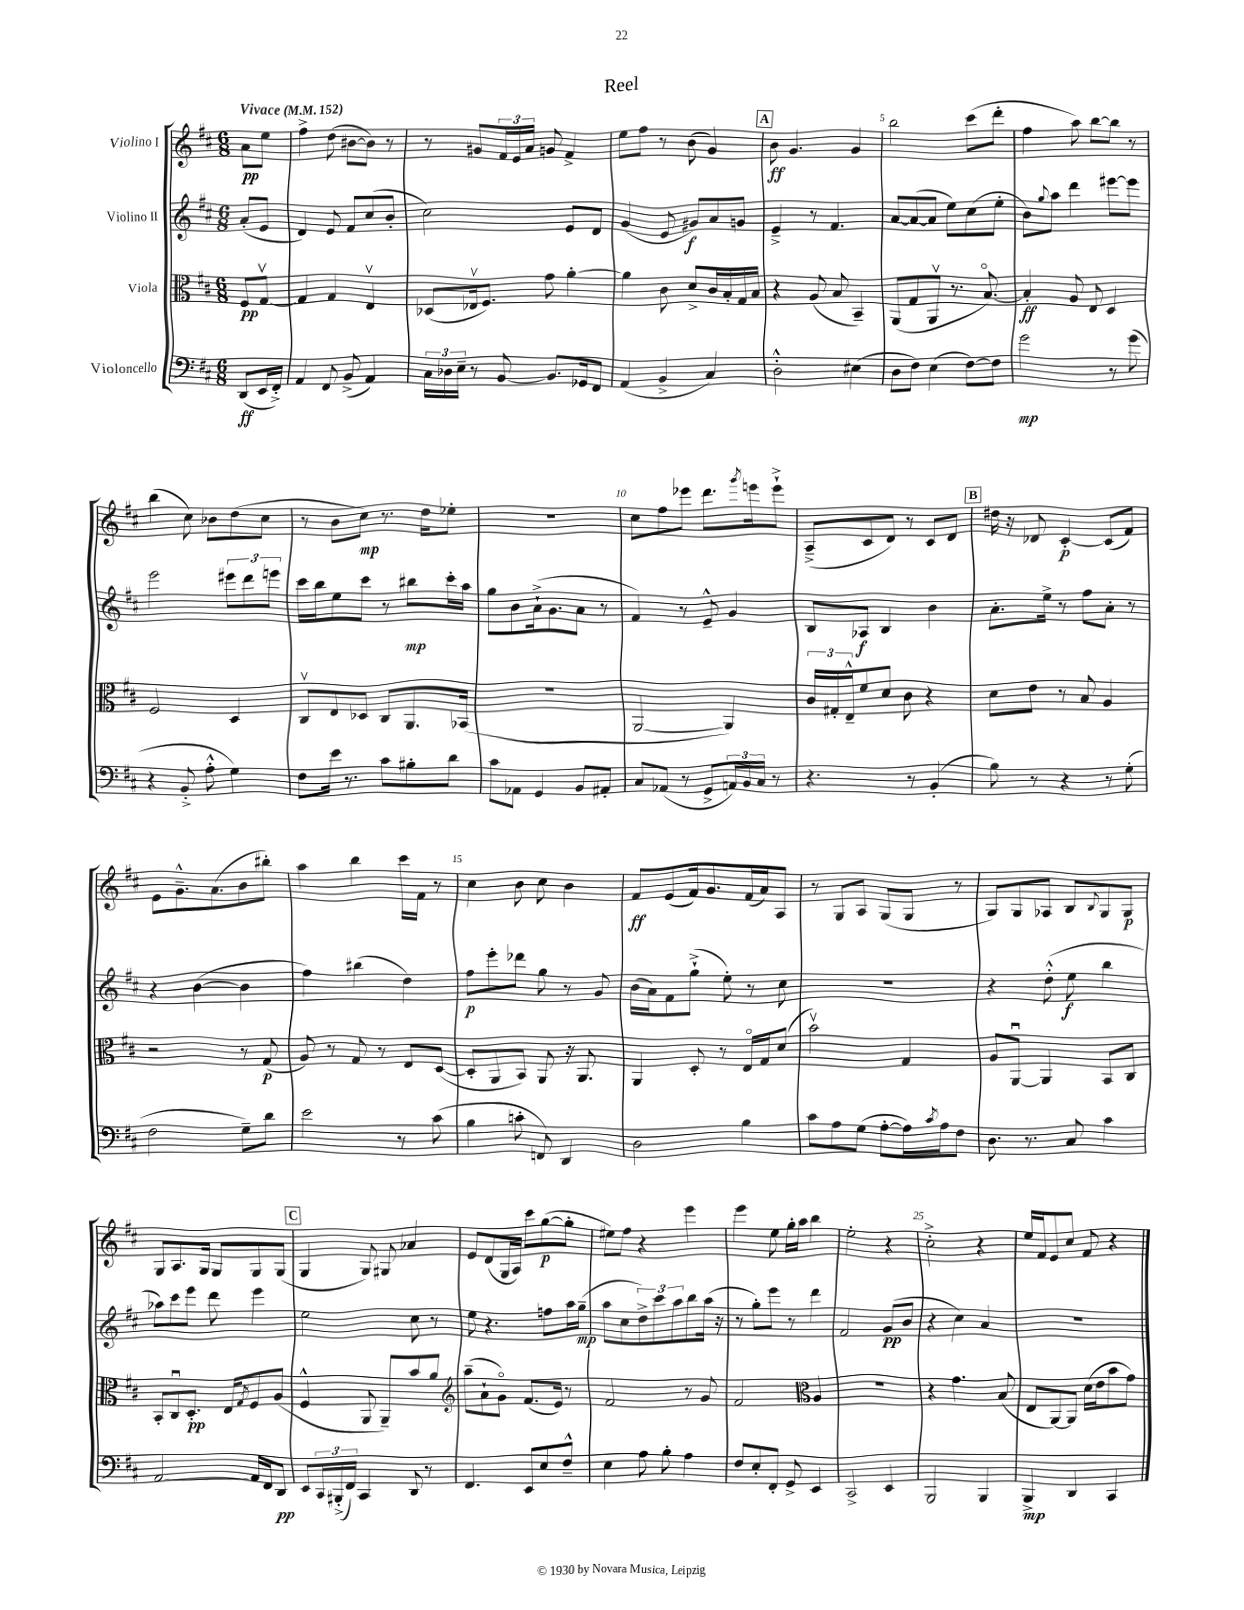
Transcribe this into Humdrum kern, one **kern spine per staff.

**kern	**kern	**kern	**kern
*staff4	*staff3	*staff2	*staff1
*clefF4	*clefC3	*clefG2	*clefG2
*k[f#c#]	*k[f#c#]	*k[f#c#]	*k[f#c#]
*M6/8	*M6/8	*M6/8	*M6/8
*MM152	*MM152	*MM152	*MM152
(8DD	8F#	(8a'	8a
16EE	[8Gv	8e	8ee
16FF#'^)	.	.	.
=	=	=	=
4AA	4G]	4d)	4ff#^
8FF#	4G	8e	(8dd
(8BB^	.	8f#	[8b#
4AA)	4Ev	(8cc#	8b#])
.	.	8b'	8r
=	=	=	=
24C#	(8D-	2cc#)	8r
24D-	.	.	.
24E~	.	.	.
8r	16E-v	.	8g#
.	8.F#)	.	.
[8BB	.	.	24f#
.	.	.	24e
.	.	.	24a
8.BB]	8g	.	8g
.	[4a'	8e	4f#^
16GG-	.	.	.
8FF#	.	8d	.
=	=	=	=
(4AA	4a]	(4g	8ee
.	.	.	8ff#
4BB^	8c#	8e	8r
.	8d^	8g#)	(8b
4C#)	16c#	8a	4g)
.	16B'	.	.
.	16G	8g	.
.	16B	.	.
=	=	=	=
2D'^^	4r	4e~^	8b
.	.	.	4.g
.	(8A	8r	.
.	8B	4.f#	.
(4E#	4BB~)	.	4g
=	=	=	=
8D	(8AA	[8a	2bb
8F#)	8G	(8a_	.
(4E	8AAv	8a]	.
.	8.r	8ee)	.
[8F#)	.	(8cc#	(8ccc#
.	[8.Bo)	.	.
8F#]	.	8ee'	8ddd'
=	=	=	=
2g	4B']	8b)	4ff#
.	.	8qqgg	.
.	.	8aa	.
.	8A	4ddd	8aa)
.	8E	.	[8bb
8r	4D	[8eee#	8bb]
(8g	.	8eee#]	8r
=	=	=	=
4r	2F#	2eee	(4bb
8BB'^	.	.	8cc#)
8A'^^	.	.	8b-
4G)	4D	12eee#	(8dd
.	.	12ddd	.
.	.	.	8cc#
.	.	12eee	.
=	=	=	=
8F#	8C#v	16ccc#	8r
.	.	16bb	.
16e	8E	8ee	8b
8.r	.	.	.
.	8D-	8ccc#	8cc#)
8c#	8C#	8r	8.r
8B#'	8.AA	8bb#	.
.	.	.	16dd
8d	.	16ccc#'	8ee-'
.	(16BB-	16aa	.
=	=	=	=
8c#	2.r	8gg	2.r
8AA-	.	8b	.
4GG	.	(16a`^	.
.	.	8.g	.
8BB	.	8a	.
8AA#'	.	8r	.
=	=	=	=
8C#	[2AA	4f#)	8cc#
(8AA-	.	.	8ff#
8r	.	8r	8eee-
8GG^	.	8e~^^	8.ddd
24AA)	4AA])	4g	.
24BB	.	.	.
.	.	.	8qggg
.	.	.	16eee
24C#	.	.	.
8r	.	.	8eee`^
=	=	=	=
4.r	24c#	8B	(8A~^
.	24G#'	.	.
.	24E~^^	.	.
.	8f#	8A-	8c#
.	8d	4B	8d)
8r	8c#	.	8r
(4BB'	4r	4b	8c#
.	.	.	8d
=	=	=	=
8B)	8d	8.a'	16dd#
.	.	.	16r
8r	8e	.	8d-
.	.	16ee^	.
4r	8r	8r	[4c#'
.	8B	8ff#	.
8r	4A	8a'	(8c#]
(8G'	.	8r	8f#)
=	=	=	=
2F#	2r	4r	8e
.	.	.	8.g~^^
.	.	([4b	.
.	.	.	(8.a
8G~)	8r	4b]	8b
8d	(8G	.	8bb#')
=	=	=	=
2e	8A)	4ff#)	4aa
.	8r	.	.
.	8G	(4bb#	4bb
.	8r	.	.
8r	8E	4dd)	16ccc#
.	.	.	16f#
(8c#	([8D	.	8r
=	=	=	=
4B	8D']	8ff#	4cc#
.	8AA	8eee'	.
8c'	8BB)	8ddd-	8b
8FF)	8AA	8gg	8cc#
4DD	16r	8r	4b
.	8.AA	.	.
.	.	8g	.
=	=	=	=
2D	4AA	(16b	8f#
.	.	16a)	.
.	.	8f#	(8e
.	8D'	(8gg`^	16f#)
.	.	.	8.g
.	8r	8ee')	.
4B	16Eo	8r	(16f#
.	16G	.	16a)
.	(8d	8cc#	8A
=	=	=	=
8c#	2bv)	2.r	8r
8A	.	.	8G
(8G	.	.	8A
[8A'	.	.	(8G
16A])	4G	.	8G
8qc#	.	.	.
16A	.	.	.
8F#	.	.	8r
=	=	=	=
8.D	8A	4r	8G)
.	[8AAu	.	8G
8.r	.	.	.
.	4AA]	(8dd'^^	8A-
8C#	.	8ee	8B
.	.	.	8qqB
4c#	8BB	4bb	8G
.	8C#	.	8G
=	=	=	=
[2AA	8BB'	8aa-)	8G
.	8C#u	8ccc#	8.A
.	8.D'	8eee	.
.	.	.	16G
.	.	8ddd	8G
.	16E	.	.
.	8qG	.	.
16AA]	8F#	4eee	8G
16FF#	.	.	.
8DD	(8A	.	(8G
=	=	=	=
8EE	4F#^^	2ee	4G
24CC#	.	.	.
(24BBB#'^	.	.	.
24FF#)	.	.	.
4CC#	8AA	.	8G)
.	8AA~)	.	8G#
8DD	8b	8cc#	4a-
8r	8a	8r	.
=	=	=	=
*	*clefG2	*	*
4.FF#	(8aa~	8ee	8e
.	8a`	4.r	(8d
.	8go)	.	16G
.	.	.	16A)
8EE	(8.f#	.	8ccc#
8E	.	8ff	([8gg
.	16e)	.	.
8F#~^^	8r	16aa	8gg']
.	.	(16gg~	.
=	=	=	=
4E	2f#	8aa	8ee#)
.	.	8cc#	8ff#
8A	.	12dd^)	4r
.	.	12ccc#	.
8B'	.	.	.
.	.	12aa	.
4A	8r	8bb	4eee
.	8g	(16aa	.
.	.	16r	.
=	=	=	=
8F#	2f#	8r	4eee
8E'	.	8gg')	.
8FF#'	.	8eee	8ee
8GG^	.	8r	16gg'
.	.	.	16aa
*	*clefC3	*	*
4EE	4A	4ddd	4bb
=	=	=	=
2CC#^	2.r	2f#	2ee'
4EE	.	(8g	4r
.	.	8b	.
=	=	=	=
2BBB	4r	4r	2cc#'^
.	4.g	4cc#)	.
4BBB	.	4a	4r
.	(8B	.	.
=	=	=	=
4BBB^	8E	2.r	16ee
.	.	.	16f#
.	[8AA)	.	8e
4DD	8AA]	.	8cc#
.	(16d	.	8f#
.	16e	.	.
4CC#	8b	.	4r
.	8g)	.	.
==	==	==	==
*-	*-	*-	*-
